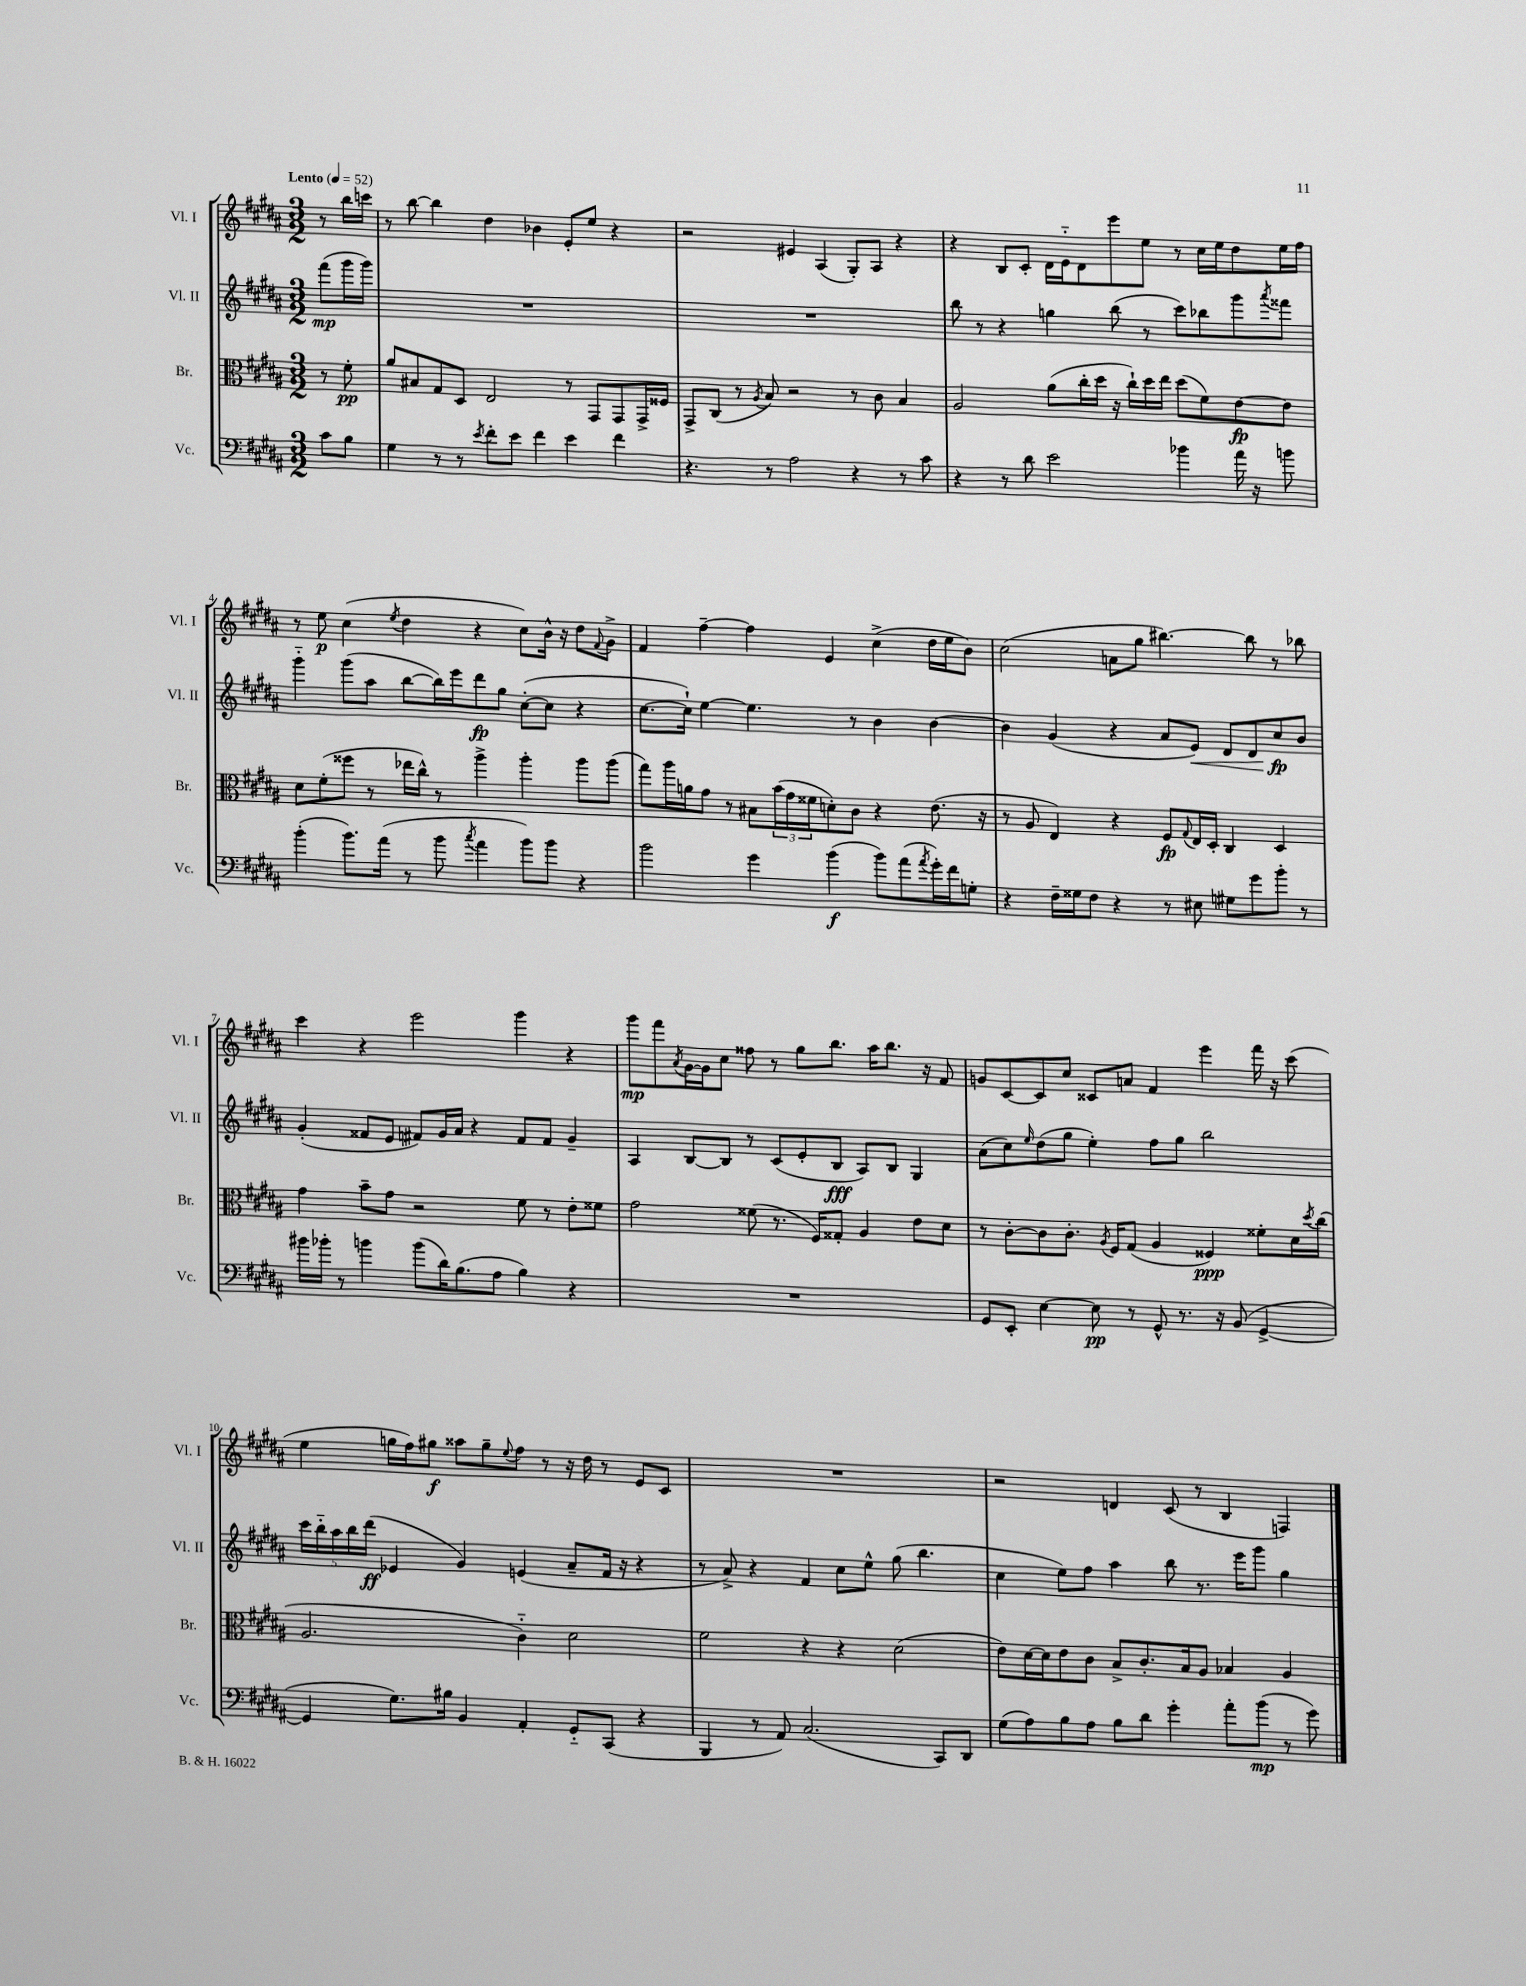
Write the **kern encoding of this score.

**kern	**kern	**kern	**kern
*staff4	*staff3	*staff2	*staff1
*clefF4	*clefC3	*clefG2	*clefG2
*k[f#c#g#d#a#]	*k[f#c#g#d#a#]	*k[f#c#g#d#a#]	*k[f#c#g#d#a#]
*M3/2	*M3/2	*M3/2	*M3/2
*MM52	*MM52	*MM52	*MM52
8c#	8r	(8fff#	8r
8B	8f#'	16ggg#	16bb
.	.	16ggg#)	16ccc
=	=	=	=
4G#	8a#	1.r	8r
.	8B#	.	[8bb
8r	8G#	.	4bb]
8r	8D#	.	.
8qe	.	.	.
8f#'	2E	.	4dd#
8e	.	.	.
4f#	.	.	4b-
4e	8r	.	8e'
.	8GG#	.	8ee
4f#	8GG#	.	4r
.	16GG#^	.	.
.	16F##	.	.
=	=	=	=
4.r	8GG#^	1.r	2r
.	(8C#	.	.
.	8r	.	.
.	8qA#	.	.
8r	8B)	.	.
2A#	2r	.	4e#
.	.	.	(4A#
4r	8r	.	8G#')
.	8c#	.	8A#
8r	4B	.	4r
8c#	.	.	.
=	=	=	=
4r	2A#	8bb	4r
.	.	8r	.
8r	.	4r	8B
8d#	.	.	8c#'
2e	(8a#	4gg	16d#
.	.	.	16e'~
.	16cc#'	.	8d#
.	16dd#	.	.
.	16r	(8bb	8eee
.	16cc#`)	.	.
.	16dd#	8r	8ee
.	16ee	.	.
4b-	(8dd#	8ccc#)	8r
.	8f#)	8bb-	16cc#
.	.	.	16ee
16a#	[8e	8ggg#	8dd#
16r	.	.	.
.	.	8qaaa#	.
8b	8e]	8fff##	16ee
.	.	.	16ff#
=	=	=	=
(4b'	8d#	4ggg#'~	8r
.	(8f#'	.	8ee
8.b)	8ff##	(8ggg#	(4cc#
.	8r	8aa#	.
(16a#	.	.	.
.	.	.	8qee
8r	16ee-	[8bb	4dd#
.	16cc#^^)	.	.
8b	8r	16bb])	.
.	.	16eee	.
8qcc#	.	.	.
4a#	4aa#^	8ddd#	4r
.	.	8gg#	.
8b)	4aa#'	([8cc#'	8cc#)
8b	.	8cc#]	16b^^
.	.	.	16r
4r	8aa#	4r	8dd#
.	.	.	8qqf#
.	(8aa#	.	8g#^
=	=	=	=
2b	8gg#)	[8.cc#	4f#
.	16aa#	.	.
.	16a	16cc#`])	.
.	8g#	[4ee	[4ff#~
.	8r	.	.
4g#	8B#	4.ee]	4ff#]
.	(24b	.	.
.	24g#	.	.
.	24f##	.	.
(4b	8d')	.	4e
.	8c#	8r	.
8b)	4r	4b	(4cc#^
(8a#	.	.	.
8qa#	.	.	.
16g#')	(8.e	[4b	16dd#
16f#	.	.	16ee
8G'	.	.	8b)
.	16r	.	.
=	=	=	=
4r	8r	4b]	(2cc#
.	8A#	.	.
16F#~	4E)	(4g#	.
16G##	.	.	.
8F#	.	.	.
4r	4r	4r	8a
.	.	.	8gg#
8r	8F#	8a#	[4.bb#)
.	8qqG#	.	.
8E#	16E	8e)	.
.	16D#'	.	.
8G#	4C#	8d#	.
8g#	.	8d#	8bb#]
8b'	4D#	8cc#	8r
8r	.	8b	8bb-
=	=	=	=
16b#	4g#	(4g#'	4ccc#
16b-'	.	.	.
8r	.	.	.
4b	8b~	8f##	4r
.	8g#	8e	.
(8b	2r	8f#)	2eee
16d#)	.	16g#	.
(8.B	.	16a#	.
.	.	4r	.
8A#	.	.	.
4B)	8f#	8f#	4ggg#
.	8r	8f#	.
4r	8e'	4g#~	4r
.	8f##	.	.
=	=	=	=
1.r	2g#	4A#	8ggg#
.	.	.	8fff#
.	.	.	8qa#
.	.	[8B	[16g#
.	.	.	16g#]
.	.	8B]	8cc#
.	(8f##	8r	8ff##
.	8.r	(8c#	8r
.	.	8e'	8gg#
.	16F#)	.	.
.	8G##'	8B	8.bb
.	4A#	8A#)	.
.	.	.	16aa#
.	.	8B	8.bb
.	8e	4G#	.
.	.	.	16r
.	8d#	.	8f#
=	=	=	=
8GG#	8r	(8a#	8g
8EE'	[8c#'	8cc#)	[8c#
.	.	16qqee	.
[4E	8c#]	(8dd#	8c#]
.	8.c#'	8gg#	8cc#
8E]	.	4ee')	8c##
.	8qA#	.	.
.	16F#	.	.
8r	(8G#	.	8a
8GG#^^	4A#	8ff#	4f#
8.r	.	8gg#	.
.	4F##)	2bb	4eee
16r	.	.	.
(8BB	.	.	.
[4GG#^	8f##'	.	16fff#
.	.	.	16r
.	16d#	.	(8ccc#
.	8qdd#	.	.
.	(16cc#	.	.
=	=	=	=
4GG#]	2.A#	20ccc#	4ee
.	.	20bb'~	.
.	.	20aa#	.
.	.	20bb	.
.	.	(20ddd#	.
8.G#)	.	4e-	16gg
.	.	.	16ff#)
.	.	.	8gg#
16B#	.	.	.
4BB	.	4g#)	8aa##
.	.	.	8gg#~
.	.	.	8qqee
4AA#'	4c#'~)	(4e	8ff#
.	.	.	8r
8GG#'~	2d#	8a#~	16r
.	.	.	16dd#
(8CC#	.	16f#	8r
.	.	16r	.
4r	.	4r	8e
.	.	.	8c#
=	=	=	=
4BBB	2f#	8r	1.r
.	.	8a#^)	.
8r	.	4r	.
8AA#)	.	.	.
(2.C#	4r	4f#	.
.	4r	8cc#	.
.	.	8ee^^	.
.	(2d#	(8gg#	.
.	.	4.bb	.
8CC#)	.	.	.
8DD#	.	.	.
=	=	=	=
(8G#	8e)	4cc#	2r
8A#)	[16d#	.	.
.	16d#]	.	.
8B	8e	8ee)	.
8A#	8c#	8ff#	.
8B	8B^	4aa#	4d
8d#	8.c#'	.	.
4g#'	.	8bb	(8c#
.	16B	.	.
.	8A#	8.r	8r
8a#'	4B-	.	4B
.	.	16eee	.
(8b	.	8ggg#	.
8r	4A#	4gg#	4F)
8g#)	.	.	.
==	==	==	==
*-	*-	*-	*-
